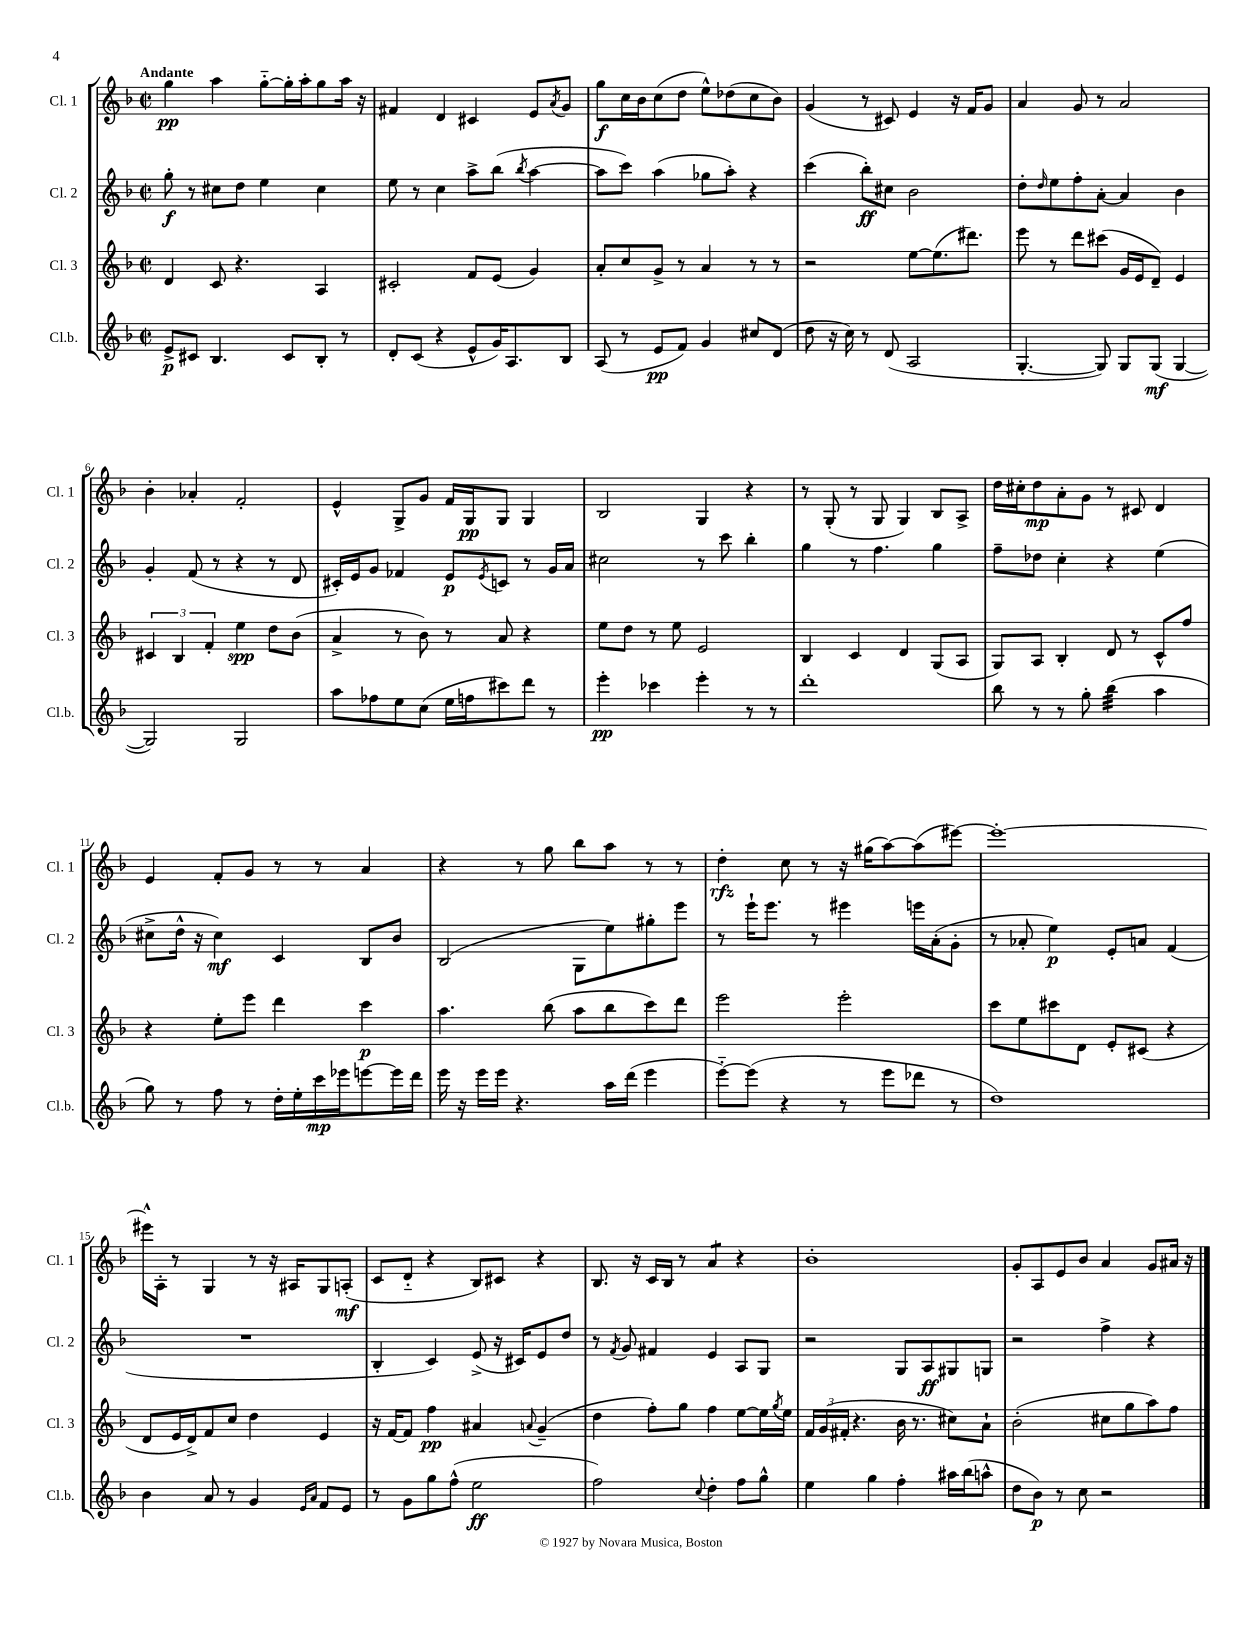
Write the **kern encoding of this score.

**kern	**kern	**kern	**kern
*staff4	*staff3	*staff2	*staff1
*clefG2	*clefG2	*clefG2	*clefG2
*k[b-]	*k[b-]	*k[b-]	*k[b-]
*M2/2	*M2/2	*M2/2	*M2/2
*met(c|)	*met(c|)	*met(c|)	*met(c|)
8e^/L	4d/	8gg'\	4gg\
8c#/J	.	8r	.
4.B-/	8c/	8cc#\L	4aa\
.	4.r	8dd\J	.
.	.	4ee\	[8gg'~\L
8c#/L	.	.	16gg'\]L
.	.	.	16aa'\J
8B-'/J	4A/	4cc#\	8gg\
8r	.	.	16aa\Jk
.	.	.	16r
=	=	=	=
8d'/L	2c#'/	8ee\	4f#/
(8c/J	.	8r	.
4r	.	4cc\	4d/
8e^^/L	8f/L	8aa^\L	4c#/
16g/K)	(8e/J	(8bb-\J	.
8.A/	.	.	.
.	.	8qbb-/	.
.	4g/)	[4aa\	8e/L
.	.	.	8qa/
8B-/J	.	.	8g/J
=	=	=	=
(8A/	8a'/L	8aa\]L	8gg\L
8r	8cc/	8ccc\J)	16cc\L
.	.	.	16b-\J
8e/L	8g^/J	(4aa\	(8cc\
8f/J)	8r	.	8dd\J
4g/	4a/	8gg-\L	8ee^^\L)
.	.	8aa'\J)	(8dd-\
8cc#/L	8r	4r	8cc\
(8d/J	8r	.	8b-\J)
=	=	=	=
8dd\	2r	(4ccc\	(4g/
16r	.	.	.
16cc\)	.	.	.
8r	.	8bb-'\L)	8r
(8d/	.	8cc#\J	8c#/)
2A/	[8ee\L	2b-\	4e/
.	(8.ee\]	.	.
.	.	.	16r
.	8.ddd#\J)	.	16f/LK
.	.	.	8g/J
=	=	=	=
[4.G'/	8eee\	8dd'\L	4a/
.	.	16qqdd/	.
.	8r	8ee\	.
.	8ddd\L	8ff'\	8g/
8G/])	(8ccc#\J	[8a'\J	8r
8G/L	16g/LL	4a/]	2a/
.	16e/J	.	.
(8G/J	8d~/J)	.	.
[4G/	4e/	4b-\	.
=	=	=	=
2G/])	6c#/	4g'/	4b-'\
.	6B-/	.	.
.	.	(8f/	4a-'/
.	6f'/	.	.
.	.	8r	.
2G/	4ee\	4r	2f'/
.	8dd\L	8r	.
.	(8b-\J	8d/	.
=	=	=	=
8aa\L	4a^/	16c#'/LL)	4e^^/
.	.	16e/J	.
8ff-\	.	8g/J	.
8ee\	8r	4f-/	8G^/L
(8cc\J	8b-\)	.	8g/J
16ee\LL	8r	8e/L	16f/LL
16ff\J	.	.	16G/J
.	.	8qe/	.
8ccc#\)	8a/	8c/J	8G/J
8ddd\J	4r	8r	4G/
8r	.	16g/LL	.
.	.	16a/JJ	.
=	=	=	=
4eee'\	8ee\L	2cc#\	2B-/
.	8dd\J	.	.
4ccc-\	8r	.	.
.	8ee\	.	.
4eee'\	2e/	8r	4G/
.	.	8ccc\	.
8r	.	4bb-'\	4r
8r	.	.	.
=	=	=	=
1ddd'	4B-/	4gg\	8r
.	.	.	(8G'/
.	4c/	8r	8r
.	.	4.ff\	8G/
.	4d/	.	4G/)
.	(8G/L	4gg\	8B-/L
.	8A/J	.	8A^/J
=	=	=	=
8bb-\	8G/L)	8ff~\L	16dd\LL
.	.	.	16cc#'\J
8r	8A/J	8dd-\J	8dd\
8r	4B-'/	4cc'\	8a'\
8gg'\	.	.	8g\J
(4bb-\	8d/	4r	8r
.	8r	.	8c#/
4aa\	8c^^/L	(4ee\	4d/
.	8ff/J	.	.
=	=	=	=
8gg\)	4r	8cc#^\L	4e/
8r	.	16dd^^\Jk	.
.	.	16r	.
8ff\	8ee'\L	4cc#\)	8f'/L
8r	8eee\J	.	8g/J
16dd'\LL	4ddd\	4c/	8r
16ee'\	.	.	.
16ccc\	.	.	8r
16eee-\J	.	.	.
[8eee\	4ccc\	8B-/L	4a/
16eee\]L	.	8b-/J	.
16ddd\JJ	.	.	.
=	=	=	=
16eee\	4.aa\	(2B-/	4r
16r	.	.	.
16eee\LL	.	.	.
16eee\JJ	.	.	.
4.r	.	.	8r
.	(8bb-\	.	8gg\
.	8aa\L	8G\L	8bb-\L
16aa\LL	8bb-\	8ee\)	8aa\J
(16ddd\JJ	.	.	.
4eee\	8ccc\)	8gg#'\	8r
.	8ddd\J	8eee\J	8r
=	=	=	=
[8eee'~\L)	2eee\	8r	4dd'\
(8eee\]J	.	16eee`\LK	.
.	.	8.eee\J	.
4r	.	.	8cc\
.	.	8r	8r
8r	2eee'\	4eee#\	16r
.	.	.	(16gg#\LK
8eee\L	.	.	[8aa\)
8ddd-\J	.	16eee\LL	(8aa\]
.	.	(16a'\J	.
8r	.	8g'\J	[8eee#\J)
=	=	=	=
1dd)	8ccc\L	8r	1eee#'_
.	8ee\	8a-'/	.
.	8ccc#\	4ee\)	.
.	8d\J	.	.
.	8e'/L	8e'/L	.
.	(8c#/J	8a/J	.
.	4r	(4f/	.
=	=	=	=
4b-\	8d/L	1r	16eee#^^\]LL
.	.	.	16A'\JJ
.	16e/L	.	8r
.	16d^/J)	.	.
8a/	8f/	.	4G/
8r	8cc/J	.	.
4g/	4dd\	.	8r
.	.	.	16r
.	.	.	16A#/LK
16qqe/LL	.	.	.
16qqa/JJ	.	.	.
8f/L	4e/	.	8G/
8e/J	.	.	(8A'/J
=	=	=	=
8r	16r	4B-'/	8c/L
.	[16f/LK	.	.
8g\L	8f/]J	.	8d'~/J
8gg\	4ff\	4c/)	4r
(8ff^^\J	.	.	.
2ee\	4a#/	(8e^/	8B-/L)
.	.	16r	8c#/J
.	.	16c#/LK)	.
.	8qqa/	.	.
.	(4g~/	8e/	4r
.	.	8dd/J	.
=	=	=	=
2ff\)	4dd\	8r	8.B-/
.	.	8qf/	.
.	.	8g/	.
.	.	.	16r
.	8ff'\L)	4f#/	16c/LL
.	.	.	16B-/JJ
.	8gg\J	.	8r
8qqcc/	.	.	.
4dd'\	4ff\	4e/	4a/
8ff\L	[8ee\L	8A/L	4r
8gg^^\J	16ee\]L	8G/J	.
.	8qgg/	.	.
.	16ee\JJ	.	.
=	=	=	=
4ee\	24f/LL	2r	1b-'
.	(24g/	.	.
.	24f#'/JJ	.	.
.	4.r	.	.
4gg\	.	.	.
4ff'\	16b-\	8G/L	.
.	8.r	.	.
.	.	8A/	.
16aa#\LL	8cc#\L)	8G#/	.
(16bb-\J	.	.	.
8aa^^\J	8a`\J	8G/J	.
=	=	=	=
8dd\L	(2b-'\	2r	8g'/L
8b-\J)	.	.	8A/
8r	.	.	8e/
8cc\	.	.	8b-/J
2r	8cc#\L	4ff^\	4a/
.	8gg\	.	.
.	8aa\)	4r	8g/L
.	8ff\J	.	16a#/Jk
.	.	.	16r
==	==	==	==
*-	*-	*-	*-
